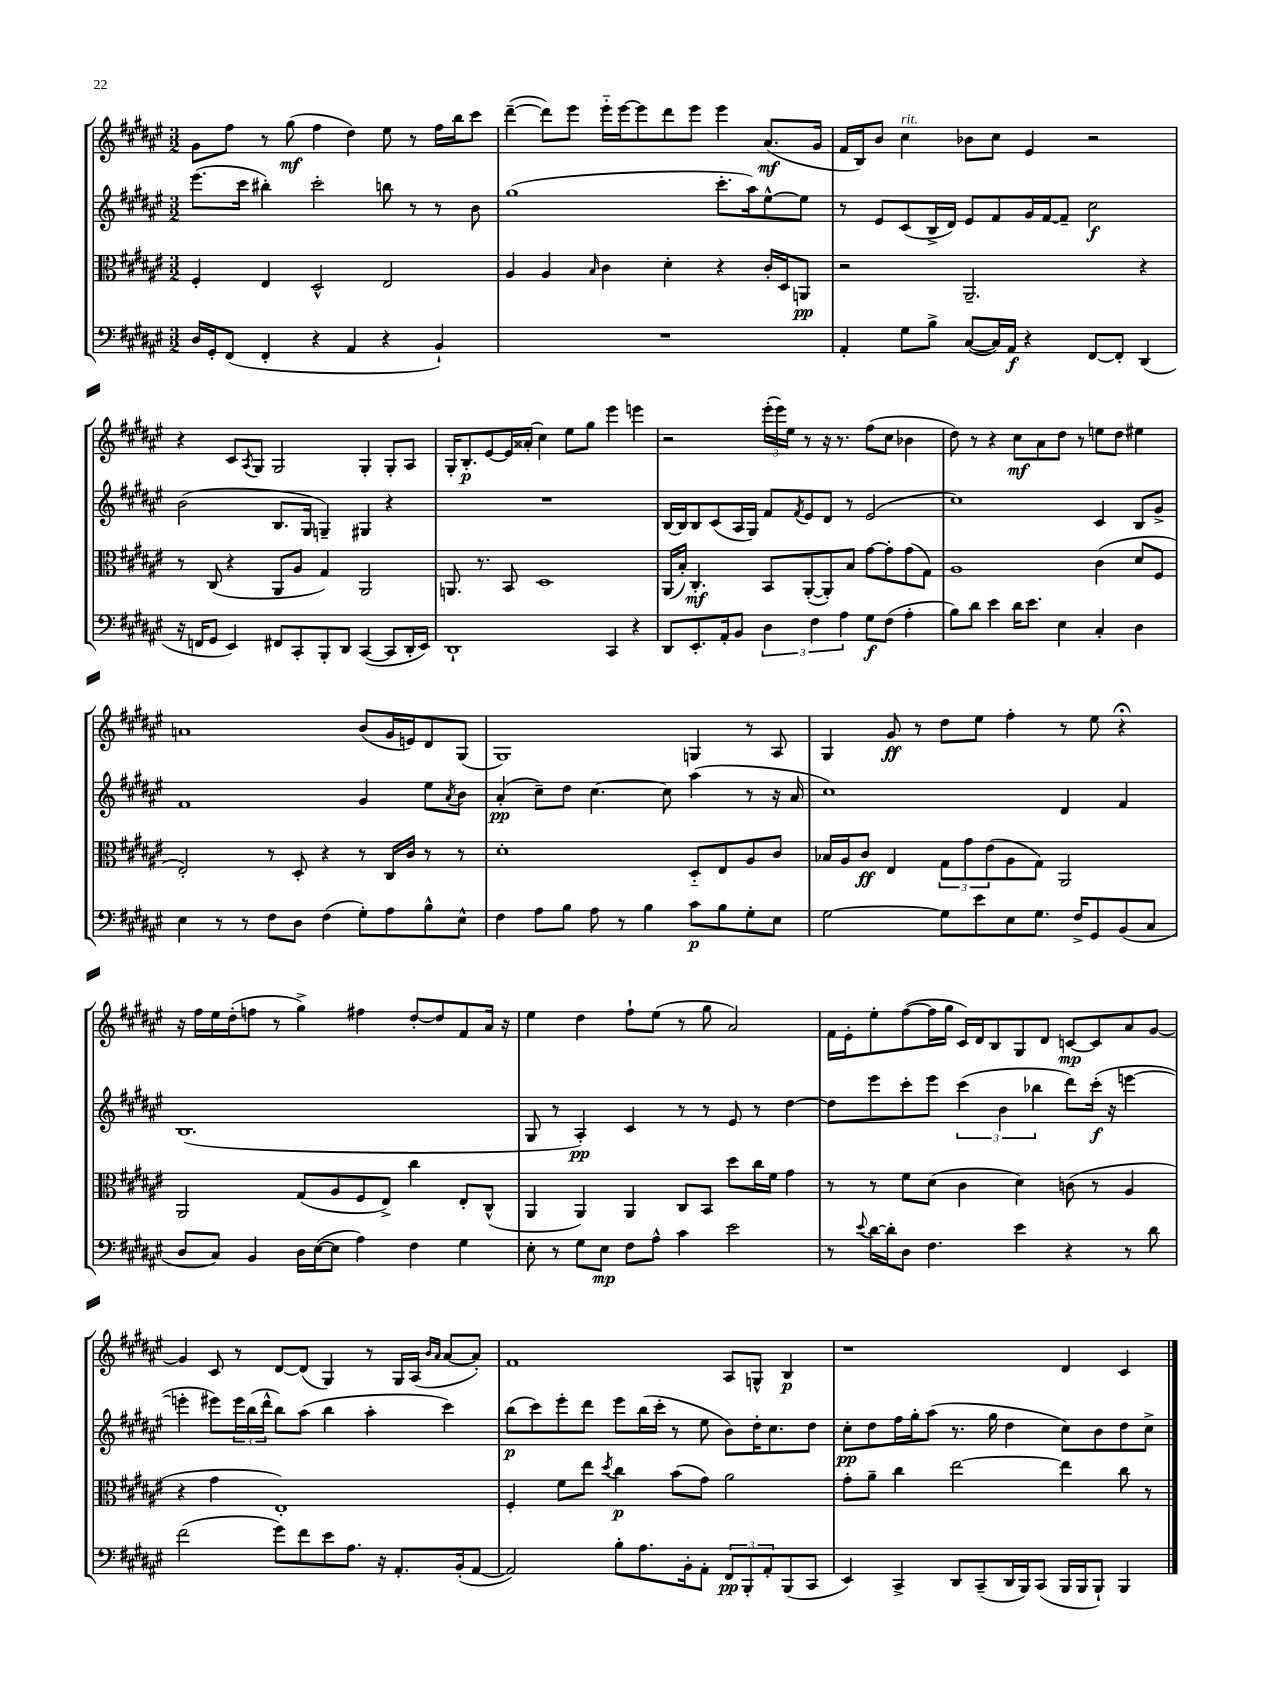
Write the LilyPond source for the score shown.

<<
\new StaffGroup <<
\new Staff = "s0" {
    \clef treble \key fis \major \numericTimeSignature \time 3/2
    gis'8 fis''8 r8 gis''8\mf( fis''4 dis''4) eis''8 r8 fis''16 b''16 cis'''8 |
    dis'''4~--( dis'''8) eis'''8 eis'''16-_ eis'''16~ eis'''8 dis'''8 eis'''8 eis'''4 ais'8.\mf( gis'16 |
    fis'16 b16) b'8 cis''4^\markup { \italic "rit." } bes'8 cis''8 eis'4 r2 |
    r4 cis'8 \acciaccatura { ais8 } gis8 gis2 gis4-. gis8-. ais8 |
    gis16-. b8.-.\p eis'8~ eis'16 aisis'16-.( cis''4) eis''8 gis''8 eis'''4 e'''4 |
    r2 \tuplet 3/2 { eis'''16-.( eis'''16) eis''16 } r8 r16 r8. fis''8( cis''8 bes'4 |
    dis''8) r8 r4 cis''8\mf ais'8 dis''8 r8 e''8 dis''8 eis''4 |
    a'1 b'8( gis'16 e'16) dis'8 gis8( |
    gis1) g4 r8 ais8 |
    gis4 gis'8\ff r8 dis''8 eis''8 fis''4-. r8 eis''8 r4\fermata |
    r16 fis''16 eis''16 dis''16-.( f''8 r8 gis''4->) fis''4 dis''8~-. dis''8 fis'8 ais'16 r16 |
    eis''4 dis''4 fis''8-! eis''8( r8 gis''8 ais'2) |
    fis'16 eis'16-. eis''8-. fis''8~( fis''16 gis''16 cis'16) dis'16 b8 gis8 dis'8 c'8~\mp c'8 ais'8 gis'8~ |
    gis'4 cis'8 r8 dis'8~ dis'8( gis4) r8 gis16 ais16( \grace { b'16 ais'16 } ais'8~ ais'8-.) |
    fis'1 ais8 g8-^ b4\p |
    r1 dis'4 cis'4 \bar "|." |
}
\new Staff = "s1" {
    \clef treble \key fis \major \numericTimeSignature \time 3/2
    eis'''8.( cis'''16 bis''4-.) cis'''2-. b''8 r8 r8 b'8 |
    gis''1( cis'''8.-. ais''16) eis''8~-^ eis''8 |
    r8 eis'8 cis'8( b16-> dis'16) eis'8 fis'8 gis'16 fis'16~ fis'8-- cis''2\f |
    b'2( b8. gis16 g4--) gis4 r4 |
    R1. |
    b16~ b16 b8 cis'8( ais16 gis16) fis'8 \acciaccatura { fis'8 } eis'8 dis'8 r8 eis'2( |
    cis''1) cis'4 b8 gis'8-> |
    fis'1 gis'4 eis''8 \acciaccatura { ais'8 } b'8 |
    ais'4-.\pp( cis''8--) dis''8 cis''4.~ cis''8 ais''4( r8 r16 ais'16 |
    cis''1) dis'4 fis'4 |
    b1.( |
    gis8 r8 ais4-.\pp) cis'4 r8 r8 eis'8 r8 dis''4~ |
    dis''8 eis'''8 cis'''8-. eis'''8 \tuplet 3/2 { cis'''4( b'4 bes''4 } dis'''8) cis'''16-.\f( r16 e'''4~ |
    e'''4-. eis'''8) \tuplet 3/2 { eis'''16 b''16( dis'''16-^ } b''8) ais''8( b''4 ais''4-. cis'''4) |
    b''8\p( cis'''8) eis'''8-. dis'''8 eis'''8 b''16( cis'''16-. r8 eis''8 b'8) dis''16-. cis''8. dis''8 |
    cis''8-.\pp dis''8 fis''16 gis''16-. ais''8( r8. gis''16 dis''4 cis''8) b'8 dis''8 cis''8-> \bar "|." |
}
\new Staff = "s2" {
    \clef alto \key fis \major \numericTimeSignature \time 3/2
    fis4-. eis4 dis2-^ eis2 |
    ais4 ais4 \grace { b16 } cis'4 dis'4-. r4 cis'16-. dis16 a,8\pp |
    r2 ais,2.-- r4 |
    r8 cis8( r4 ais,8 ais8 gis4) ais,2 |
    a,8. r8. b,8 dis1 |
    ais,16( b16-.) cis4.-.\mf b,8 ais,8~-.( ais,8-.) b8 gis'8~ gis'8-. gis'8( gis8) |
    ais1 cis'4( dis'8 fis8 |
    eis2-.) r8 dis8-. r4 r8 cis16 cis'16 r8 r8 |
    dis'1-. dis8-_ eis8 ais8 cis'8 |
    bes16 ais16 cis'8\ff eis4 \tuplet 3/2 { gis8 gis'8 eis'8( } ais8 gis8) ais,2 |
    ais,2 gis8( ais8 fis8 eis8->) cis''4 eis8-. cis8-^( |
    ais,4 ais,4) ais,4 cis8 b,8 dis''8 cis''16 fis'16 gis'4 |
    r8 r8 fis'8 dis'8( cis'4 dis'4) c'8( r8 ais4 |
    r4 gis'4 eis1-.) |
    fis4-. fis'8 eis''8 \acciaccatura { dis''8 } cis''4\p b'8( gis'8) ais'2 |
    gis'8-. ais'8-- cis''4 eis''2~ eis''4 cis''8 r8 \bar "|." |
}
\new Staff = "s3" {
    \clef bass \key fis \major \numericTimeSignature \time 3/2
    dis16 gis,16-. fis,8( fis,4-. r4 ais,4 r4 b,4-!) |
    R1. |
    ais,4-. gis8 b8-> cis8~( cis16) ais,16\f r4 fis,8~ fis,8-. dis,4( |
    r16 f,16 gis,8 eis,4) fis,8 cis,8-. b,,8-. dis,8 cis,4~( cis,8 dis,16-. eis,16) |
    dis,1-! cis,4 r4 |
    dis,8 eis,8.-. ais,16-. b,8 \tuplet 3/2 { dis4 fis4 ais4 } gis8\f fis8( ais4-. |
    b8) dis'8 eis'4 dis'16 eis'8. eis4 cis4-. dis4 |
    eis4 r8 r8 fis8 dis8 fis4( gis8-.) ais8 b8-^ eis8-^ |
    fis4 ais8 b8 ais8 r8 b4 cis'8\p b8 gis8-. eis8 |
    gis2~ gis8 eis'8 eis8 gis8. fis16-> gis,8 b,8( cis8 |
    dis8 cis8) b,4 dis16 eis16~( eis8 ais4) fis4 gis4 |
    eis8-. r8 gis8 eis8\mp fis8 ais8-^ cis'4 eis'2 |
    r8 \appoggiatura { eis'8 } dis'16~ dis'16-. dis8 fis4. eis'4 r4 r8 dis'8 |
    fis'2( gis'8) fis'8 eis'8 ais8. r16 ais,8.-. b,16-.( ais,8~ |
    ais,2) b8-. ais8. b,16-. ais,8-. \tuplet 3/2 { fis,8\pp b,,8-. ais,8-. } b,,8( cis,8 |
    eis,4) cis,4-> dis,8 cis,8--( dis,16 b,,16) cis,8( b,,16 b,,16 b,,8-!) b,,4 \bar "|." |
}
>>
>>
\layout { \context { \Score \remove "Bar_number_engraver" } }
